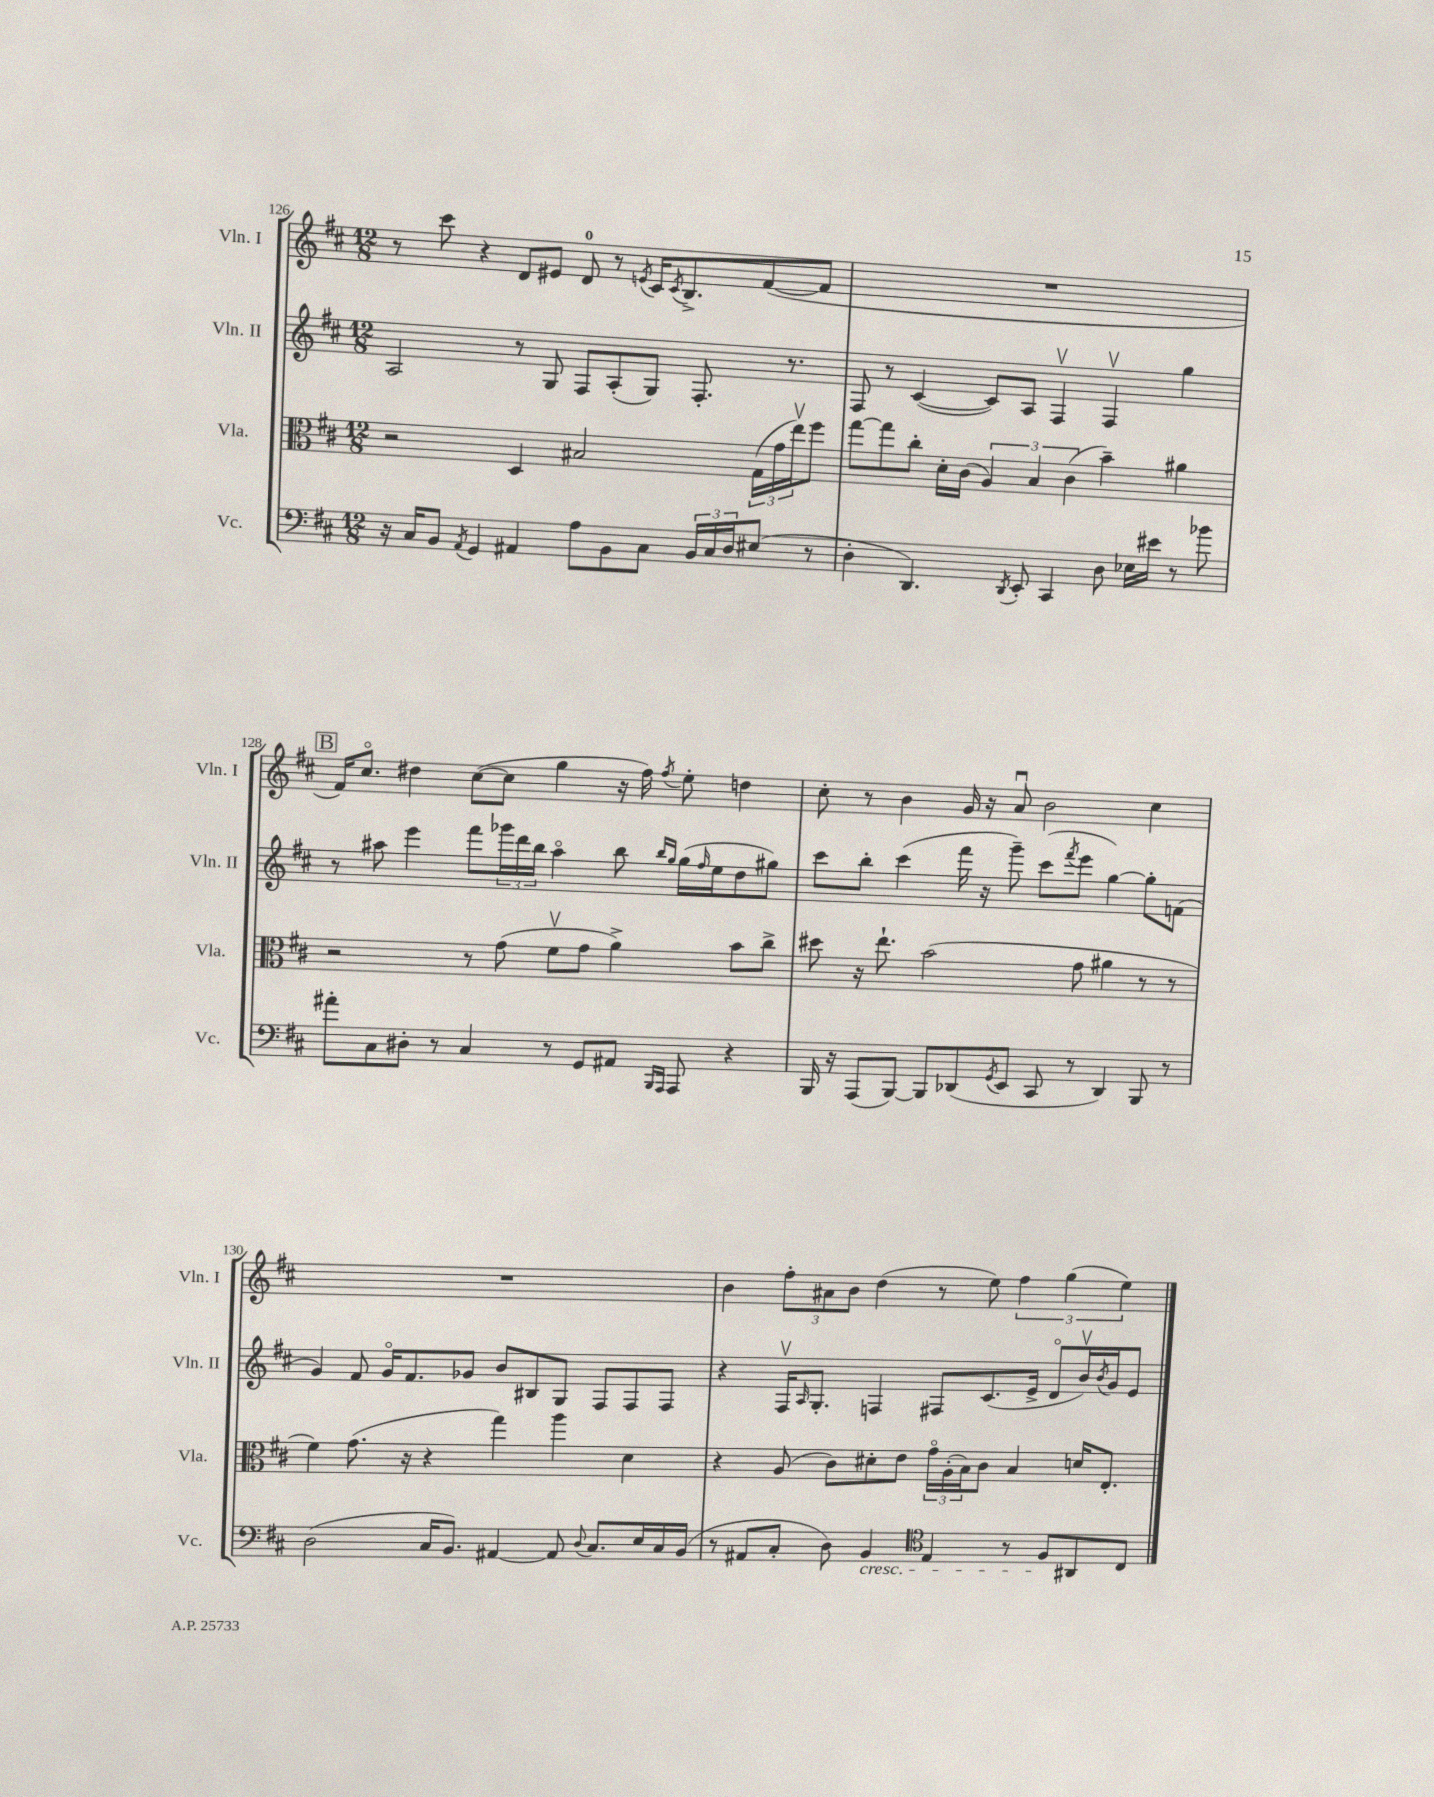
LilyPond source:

<<
\new StaffGroup <<
\new Staff = "s0" \with { instrumentName = "Vln. I" shortInstrumentName = "Vln. I" } {
    \clef treble \key d \major \numericTimeSignature \time 12/8
    r8 cis'''8 r4 d'8 eis'8 d'8-0 r8 \acciaccatura { e'8 } cis'16 \acciaccatura { cis'8 } b8.-> fis'8~( fis'8 |
    R1. |
    \mark \markup { \box "B" } fis'16) cis''8.\flageolet dis''4 cis''8~( cis''8 g''4 r16 fis''16) \acciaccatura { fis''8 } e''8-. d''4 |
    cis''8-. r8 b'4 g'16 r16 a'8\downbow b'2 cis''4 |
    R1. |
    b'4 \tuplet 3/2 { fis''8-. ais'8 b'8 } d''4( r8 e''8) \tuplet 3/2 { fis''4 g''4( e''4) } \bar "|." |
}
\new Staff = "s1" \with { instrumentName = "Vln. II" shortInstrumentName = "Vln. II" } {
    \clef treble \key d \major \numericTimeSignature \time 12/8
    a2 r8 g8 fis8 a8-.( g8) fis8.-. r8. |
    fis8 r8 cis'4~( cis'8) a8 fis4\upbow fis4\upbow g''4 |
    \mark \markup { \box "B" } r8 ais''8 e'''4 fis'''8 \tuplet 3/2 { ges'''16 d'''16 b''16 } ais''4\flageolet b''8 \grace { b''16 g''16 } g''16( \grace { fis''16 } e''16 d''8 gis''8) |
    cis'''8 b''8-. cis'''4( fis'''16 r16 g'''8--) cis'''8( \acciaccatura { fis'''8 } e'''8 g''4~) g''8-. f'8( |
    g'4) fis'8 g'16\flageolet fis'8. ges'8 b'8 bis8 g8 fis8 fis8 fis8 |
    r4 fis16\upbow \grace { a16 } g8.-. f4 fis8 cis'8.( e'16-> d'8\flageolet b'16\upbow) \acciaccatura { b'8 } g'16 e'8 \bar "|." |
}
\new Staff = "s2" \with { instrumentName = "Vla." shortInstrumentName = "Vla." } {
    \clef alto \key d \major \numericTimeSignature \time 12/8
    r2 d4 bis2 \tuplet 3/2 { g16( g'16 e''16\upbow) } fis''8 |
    g''8~ g''8 cis''8-. d'16-. cis'16( \tuplet 3/2 { a4) b4 cis'4( } b'4--) ais'4 |
    \mark \markup { \box "B" } r2 r8 g'8( fis'8\upbow g'8 a'4->) b'8 cis''8-> |
    dis''8 r16 e''8.-! b'2( g'8 ais'4 r8 r8 |
    fis'4) g'8.( r16 r4 g''4) a''4 d'4 |
    r4 a8( cis'8) dis'8-. e'8 \tuplet 3/2 { g'16\flageolet a16-.( b16) } cis'8 b4 d'16 e8.-. \bar "|." |
}
\new Staff = "s3" \with { instrumentName = "Vc." shortInstrumentName = "Vc." } {
    \clef bass \key d \major \numericTimeSignature \time 12/8
    r16 cis16 b,8 \acciaccatura { a,8 } g,4 ais,4 a8 b,8 cis8 \tuplet 3/2 { b,16 cis16 d16 } eis8( r8 |
    d4-. d,4.) \acciaccatura { d,8 } e,8-. cis,4 d8 ees16 eis'16 r8 bes'8 |
    \mark \markup { \box "B" } ais'8-. cis8 dis8-. r8 cis4 r8 g,8 ais,8 \grace { b,,16 a,,16 } a,,8 r4 |
    b,,16 r16 a,,8( b,,8~) b,,8 des,8( \acciaccatura { g,8 } e,8 cis,8 r8 des,4) b,,8 r8 |
    d2( cis16 b,8.) ais,4~ ais,8 \appoggiatura { d8 } cis8. e16 cis16 b,16( |
    r8 ais,8 cis8-. d8) b,4\cresc \clef tenor e4 r8 fis8\! ais,8 cis8 \bar "|." |
}
>>
>>
\layout { \context { \Score currentBarNumber = #126 } }
